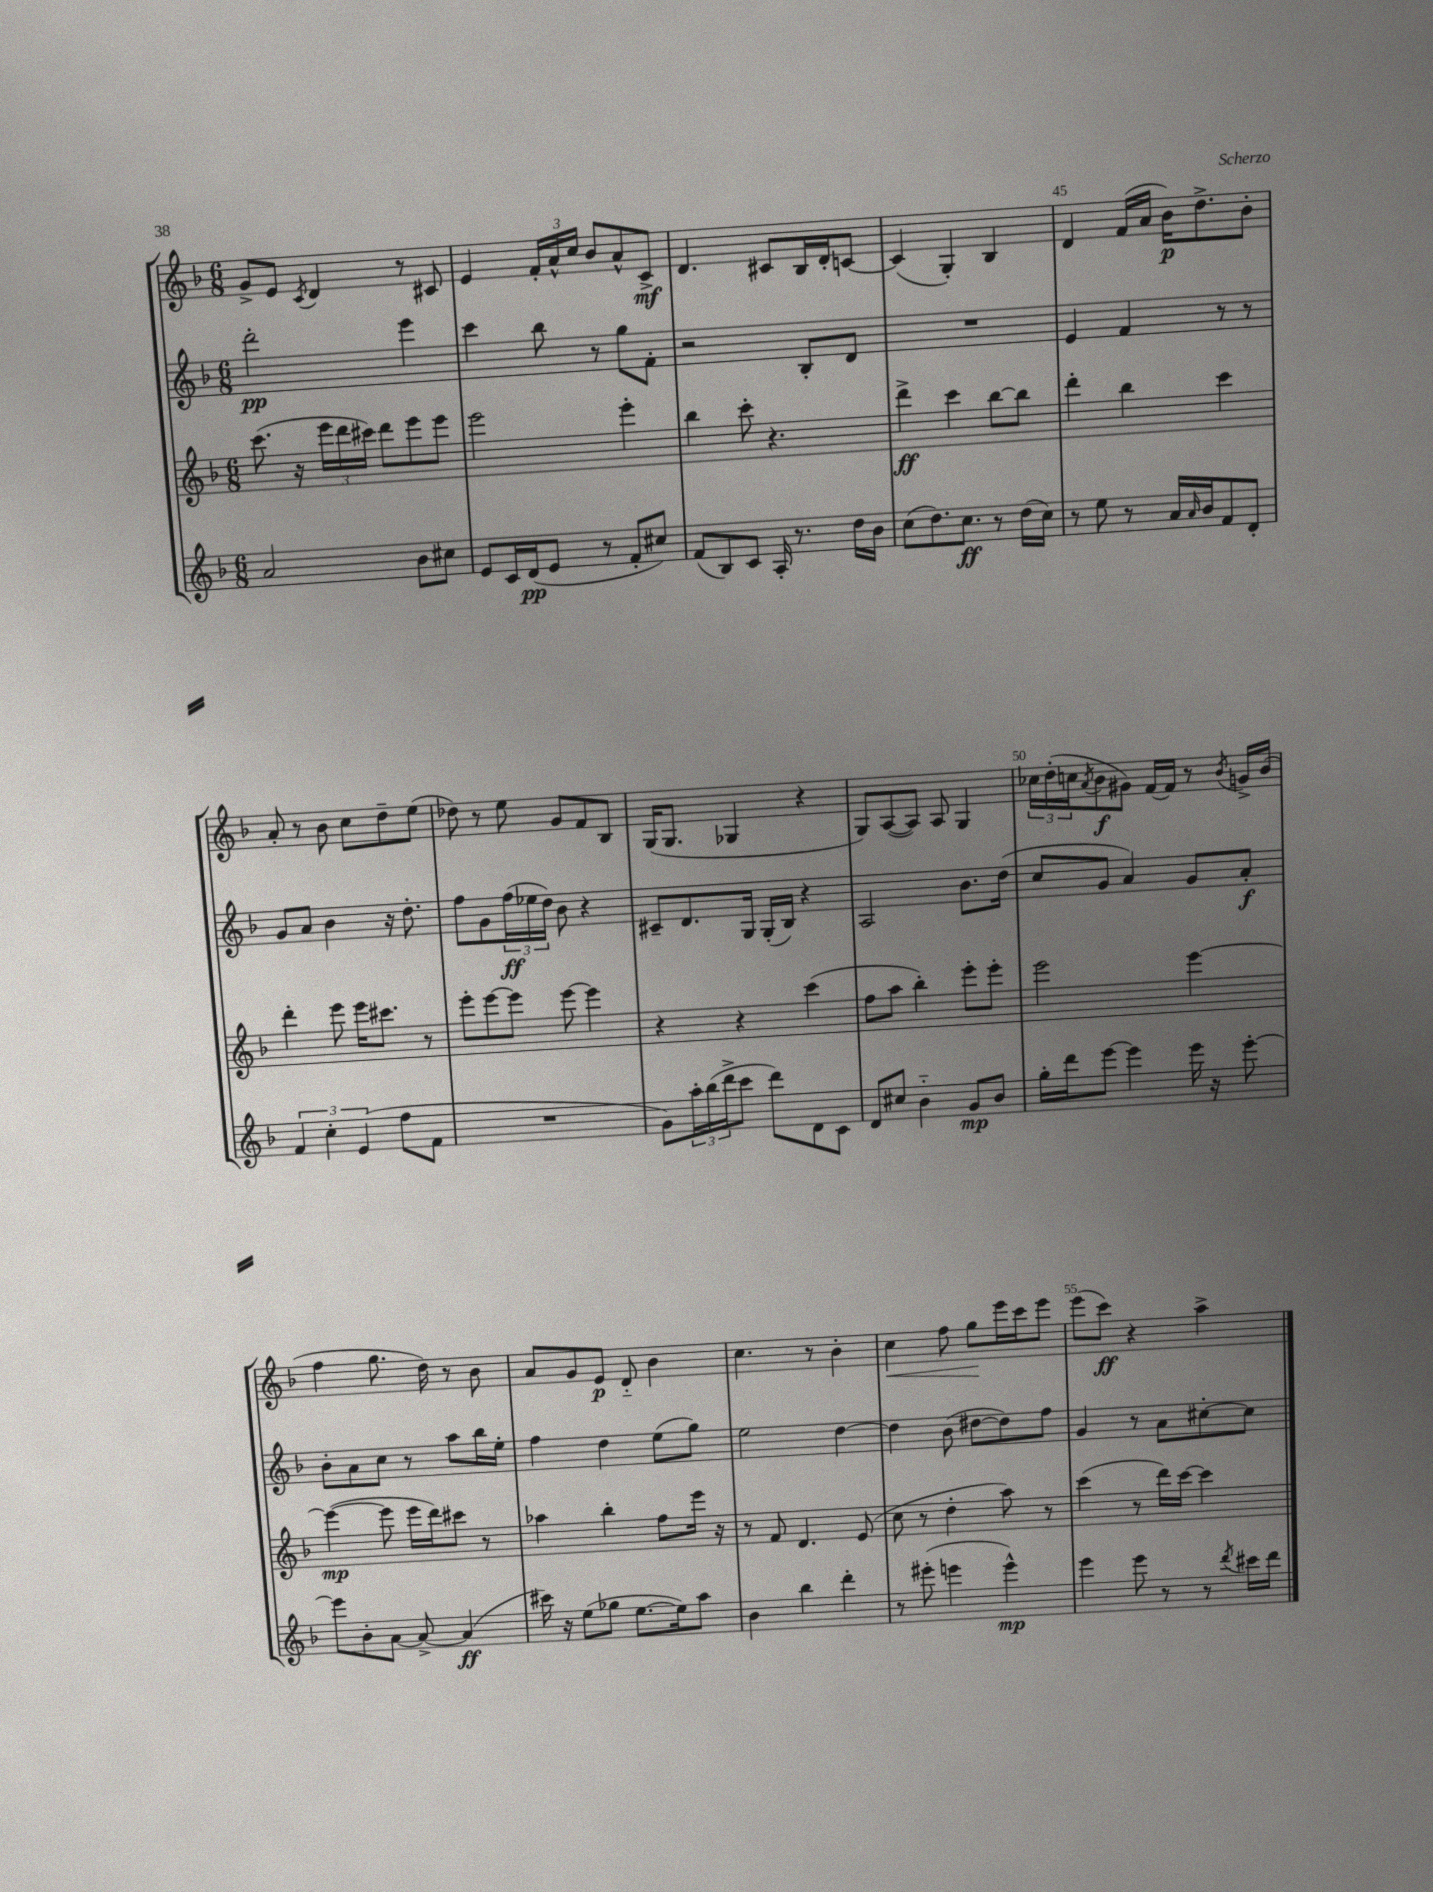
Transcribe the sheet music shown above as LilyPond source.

<<
\new StaffGroup <<
\new Staff = "s0" {
    \clef treble \key f \major \numericTimeSignature \time 6/8
    g'8-> e'8 \acciaccatura { c'8 } d'4 r8 cis'8 |
    e'4 \tuplet 3/2 { f'16-. a'16-^ c''16 } bes'8 a'8-^ c'8->\mf |
    d'4. cis'8 bes16 d'16-. c'8~ |
    c'4( g4-.) bes4 |
    d'4 f'16( a'16 bes'16\p) d''8.-> bes'8-. |
    a'8-. r8 bes'8 c''8 d''8-- e''8( |
    des''8) r8 e''8 g'8 f'8 bes8 |
    g16( g8. ges4 r4 |
    g8) a8~( a8) a8 g4 |
    \tuplet 3/2 { ces''16 d''16-.( c''16 } \acciaccatura { a'8 } bes'8\f gis'8) f'16~ f'16 r8 \acciaccatura { bes'8 } g'16-> bes'16( |
    f''4 g''8. d''16) r8 bes'8 |
    a'8 g'8 e'8\p d'8-_ bes'4 |
    c''4. r8 bes'4-. |
    c''4\< f''8 g''8\! e'''16 c'''16 e'''8 |
    e'''8( c'''8\ff) r4 a''4-> \bar "|." |
}
\new Staff = "s1" {
    \clef treble \key f \major \numericTimeSignature \time 6/8
    d'''2-.\pp e'''4 |
    c'''4 bes''8 r8 g''8 f'8-. |
    r2 bes8-. d'8 |
    R2. |
    e'4 f'4 r8 r8 |
    g'8 a'8 bes'4 r16 d''8.-. |
    f''8 g'8 \tuplet 3/2 { f''16\ff( ees''16 d''16) } bes'8 r4 |
    cis'8-- d'8. g16 g16-.( bes16) r4 |
    a2 bes'8. d''16( |
    c''8 g'8 a'4) g'8 a'8-.\f |
    bes'8-. a'8 c''8 r8 a''8 bes''16 e''16-. |
    f''4 d''4 e''8( g''8) |
    e''2 d''4~ |
    d''4 bes'8( dis''8~ dis''8) f''8 |
    g'4 r8 a'8 cis''8~-. cis''8 \bar "|." |
}
\new Staff = "s2" {
    \clef treble \key f \major \numericTimeSignature \time 6/8
    c'''8.( r16 \tuplet 3/2 { e'''16 d'''16 cis'''16) } d'''8 e'''8 e'''8 |
    e'''2 e'''4-. |
    bes''4 c'''8-. r4. |
    d'''4->\ff c'''4 bes''8~ bes''8 |
    d'''4-. bes''4 c'''4 |
    d'''4-. e'''8 e'''16 cis'''8. r8 |
    e'''8-. e'''8~ e'''8 e'''8~ e'''4 |
    r4 r4 c'''4( |
    f''8 a''8 bes''4-.) e'''8-. e'''8-. |
    e'''2 e'''4~ |
    e'''4~\mp( e'''8 e'''16 d'''16) cis'''8 r8 |
    aes''4 bes''4-. f''8 e'''16 r16 |
    r8 f'8 d'4. e'8( |
    c''8 r8 d''4-. a''8) r8 |
    c'''4( r8 d'''16) c'''16~ c'''4 \bar "|." |
}
\new Staff = "s3" {
    \clef treble \key f \major \numericTimeSignature \time 6/8
    a'2 bes'8 cis''8 |
    e'8 c'16 d'16\pp( e'8 r8 f'8-. cis''8) |
    f'8( bes8) c'8 a16-. r8. d''16 bes'16 |
    c''8( d''8.) c''8.\ff r8 d''16( c''16) |
    r8 e''8 r8 a'16 \grace { a'16 } bes'16 f'8 d'8-. |
    \tuplet 3/2 { f'4 c''4-. e'4( } f''8 f'8 |
    R2. |
    g'8) \tuplet 3/2 { a''16-. bes''16( d'''16-> } c'''8 d'''8) d'8 c'8 |
    d'8 cis''8 bes'4-_ g'8\mp bes'8 |
    g''16-. d'''16 e'''8~ e'''4 e'''16 r16 e'''8~-. |
    e'''8 bes'8-. a'8~ a'8~-> a'4\ff( |
    cis'''16) r16 e''8( ges''8 e''8.~ e''16) a''8 |
    bes'4 bes''4 d'''4-. |
    r8 eis'''8-.( e'''4 e'''4-^\mp) |
    e'''4 e'''8 r8 r8 \acciaccatura { d'''8 } cis'''16 d'''16 \bar "|." |
}
>>
>>
\layout { \context { \Score currentBarNumber = #41 \override BarNumber.break-visibility = ##(#f #t #t) barNumberVisibility = #(every-nth-bar-number-visible 5) } }
